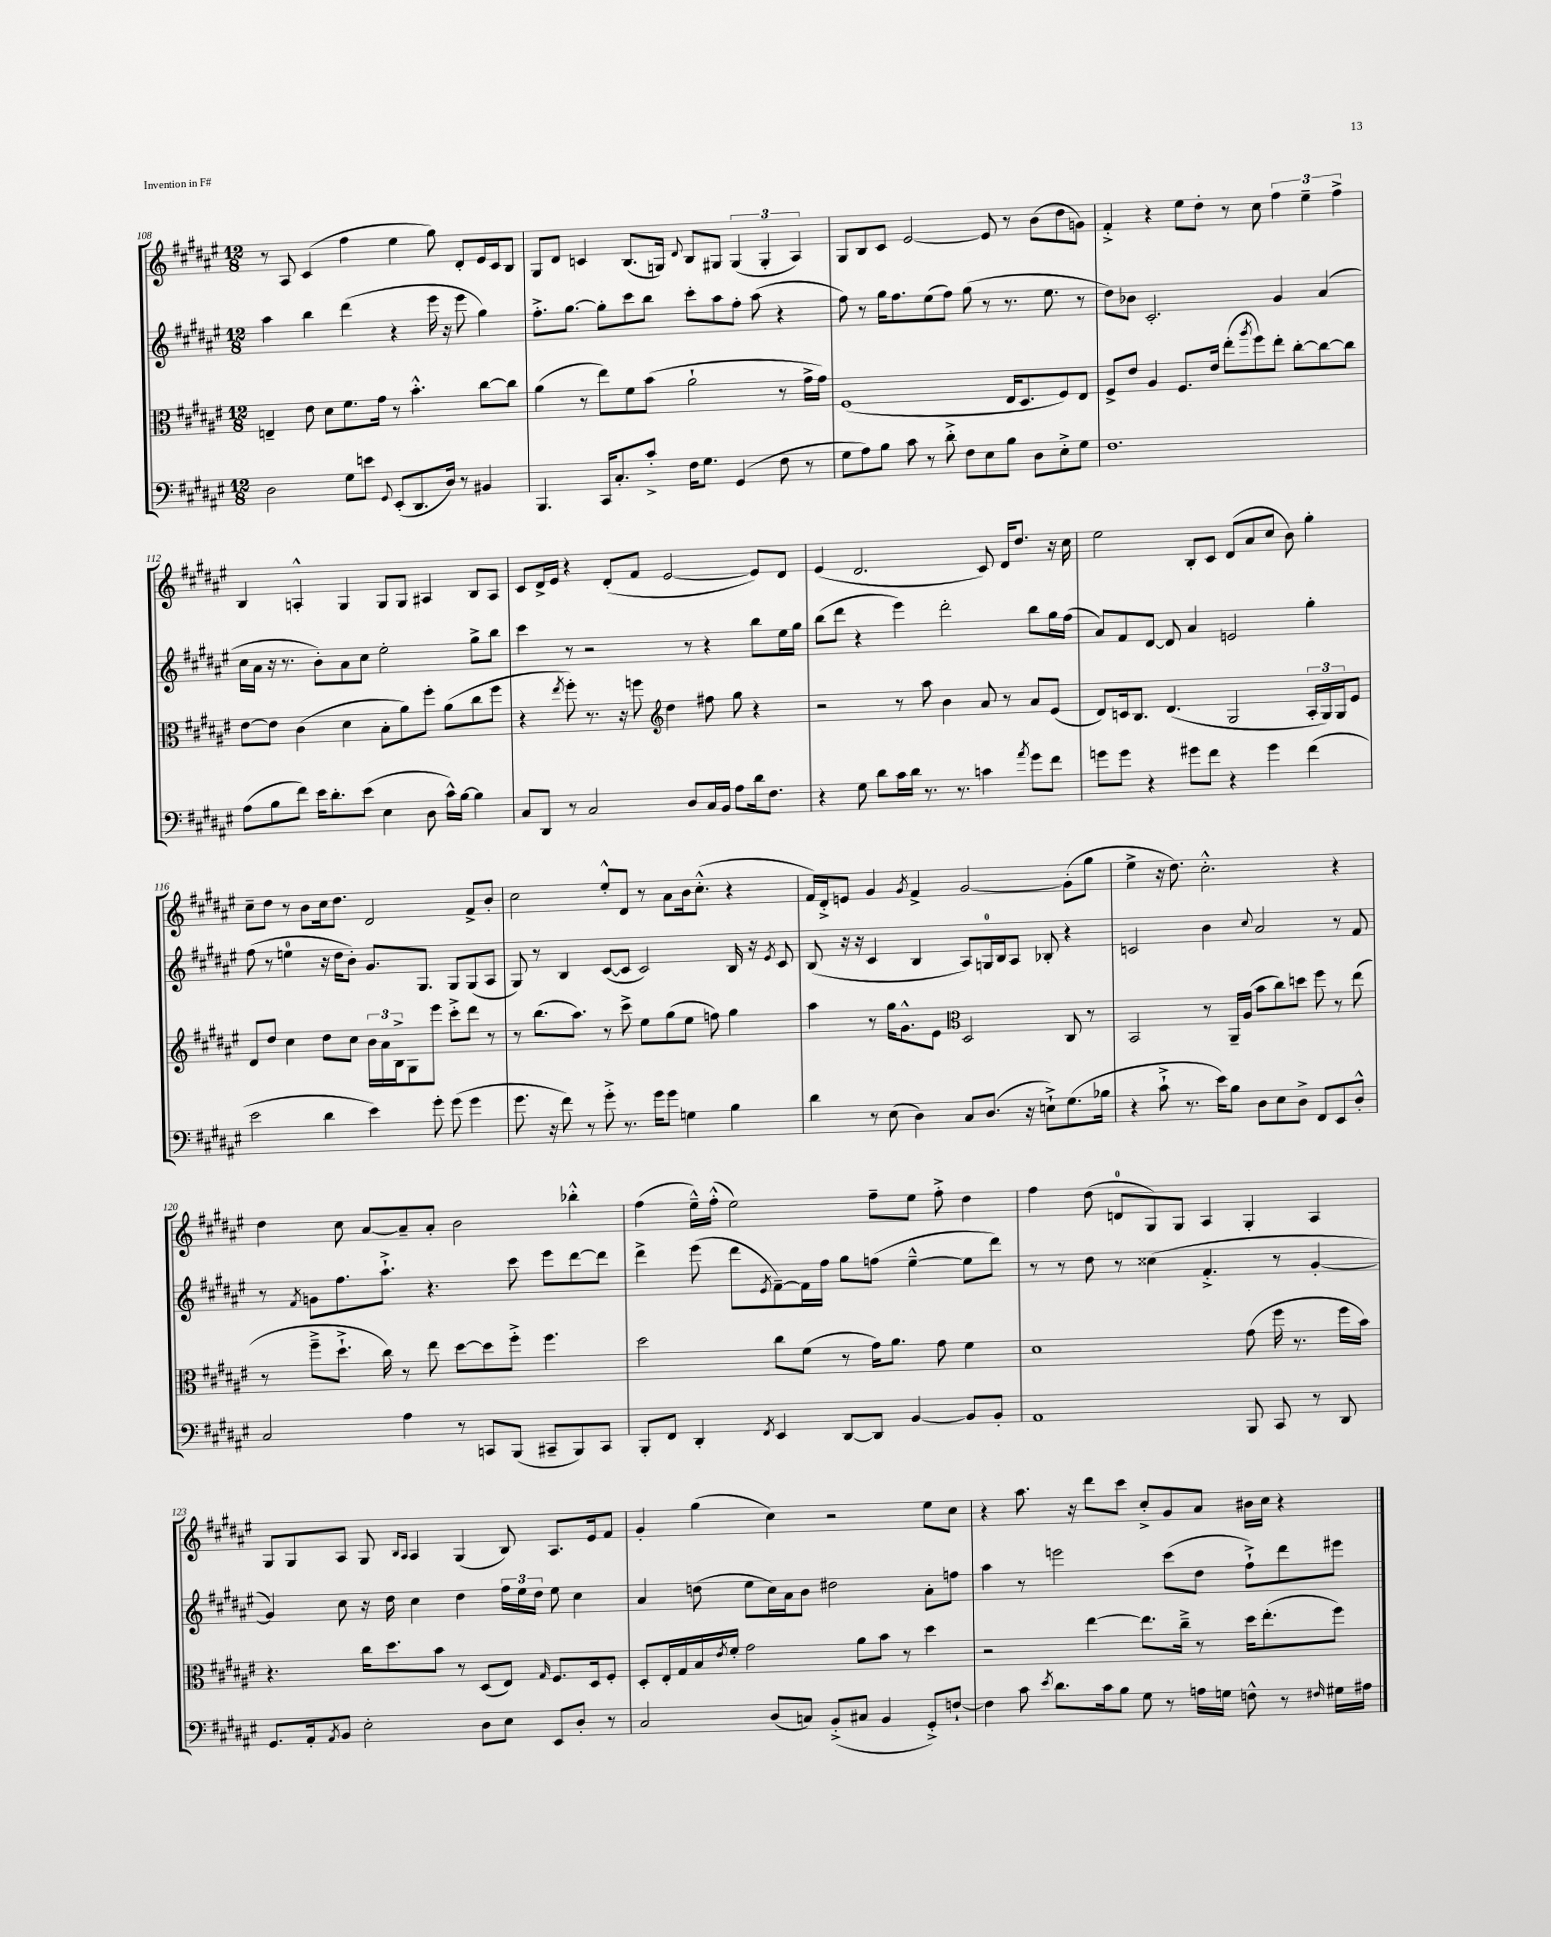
<<
\new StaffGroup <<
\new Staff = "s0" {
    \clef treble \key fis \major \numericTimeSignature \time 12/8
    r8 ais8 cis'4( fis''4 eis''4 gis''8) dis'8-. eis'16 cis'16 b8 |
    gis8 dis'8 c'4 b8.( g16) \appoggiatura { dis'8 } b8 gis8 \tuplet 3/2 { gis4( gis4-. ais4) } |
    gis8 b8 cis'8 eis'2~ eis'8 r8 b'8( dis''8 g'8) |
    fis'4-.-> r4 eis''8 dis''8-. r8 cis''8 \tuplet 3/2 { fis''4 eis''4-- fis''4-> } |
    b4 a4-.-^ gis4 gis8 gis8 ais4 b8 ais8 |
    cis'8 dis'16-> eis'16 r4 dis'8-.( fis'8 eis'2~ eis'8) dis'8 |
    eis'4( dis'2. cis'8) dis'16 dis''8. r16 cis''16 |
    eis''2 b8-. cis'8 dis'8( ais'8 cis''8 b'8) gis''4-. |
    cis''8-- dis''8 r8 b'8 cis''16 dis''8. dis'2 fis'8-> b'8-. |
    cis''2 eis''8-.-^ dis'8 r8 ais'8 b'16 cis''8.-.-^( r4 |
    fis'16) dis'16-.-> e'8 gis'4 \acciaccatura { gis'8 } fis'4-> gis'2~ gis'8-.( gis''8 |
    eis''4-> r16 dis''8.) cis''2.-.-^ r4 |
    dis''4 cis''8 ais'8~ ais'8-- ais'8-. b'2 bes''4-.-^ |
    fis''4( eis''16---^) fis''16-.-^( eis''2) fis''8-- eis''8 fis''8-.-> dis''4 |
    fis''4 dis''8( d'8-0 gis8) gis8 ais4 gis4-. ais4 |
    gis8 gis8 ais8 gis8 \grace { b16 ais16 } ais4 gis4( b8) ais8. eis'16 fis'8 |
    gis'4-. gis''4( cis''4) r2 eis''8 cis''8 |
    r4 ais''8. r16 dis'''8 cis'''8 cis''8-.-> gis'8 ais'8 bis'16 cis''16 r4 \bar "|." |
}
\new Staff = "s1" {
    \clef treble \key fis \major \numericTimeSignature \time 12/8
    ais''4 b''4 dis'''4( r4 eis'''16 r16 eis'''8 gis''4) |
    fis''8.-.-> gis''8.~ gis''8-. cis'''8 b''8 cis'''8-. ais''8 fis''8-. ais''8( r4 |
    fis''8) r8 gis''16 fis''8. eis''8( fis''8) gis''8( r8 r8. eis''8. r8 |
    dis''8) bes'8 cis'2.-. gis'4 ais'4( |
    cis''16 ais'16 r16 r8. b'8-.) ais'8 cis''8 eis''2-. gis''8-> b''8 |
    cis'''4 r8 r2 r8 r4 b''8 eis''16 gis''16 |
    b''8( dis'''8 r4 eis'''4) dis'''2-. b''8 gis''16 fis''16( |
    ais'8) fis'8 dis'8~ dis'8 ais'4 e'2 gis''4-. |
    fis''8( r8 e''4-0 r16 dis''16 b'8-.) gis'8. gis8. gis8 gis8( ais8 |
    gis8) r8 b4 cis'8~( cis'8 cis'2) b16 r16 \acciaccatura { eis'8 } cis'8 |
    b8( r16 r16 cis'4 b4 ais8) g16-0 b16 ais8 bes8-. r4 |
    c'2 b'4 \appoggiatura { cis''8 } ais'2 r8 fis'8 |
    r8 \acciaccatura { fis'8 } g'8 fis''8. ais''8.-!-> r4. cis'''8 eis'''8 dis'''8~ dis'''8 |
    dis'''4-> eis'''8( dis'''8 \acciaccatura { eis'8 } fis'8~--) fis'16 fis''16 gis''8 f''8( eis''4~---^ eis''8 dis'''8) |
    r8 r8 dis''8 r8 cisis''4( fis'4.-.-> r8 gis'4~-. |
    gis'4) cis''8 r16 dis''16 cis''4 dis''4 \tuplet 3/2 { fis''16 eis''16 dis''16 } eis''8 cis''4 |
    ais'4 d''8( eis''8 cis''16) ais'16 b'8 dis''2 ais'8-. f''8 |
    ais''4 r8 e'''2 cis'''8( dis''8 fis''8-!->) dis'''8 eis'''8 \bar "|." |
}
\new Staff = "s2" {
    \clef alto \key fis \major \numericTimeSignature \time 12/8
    e4-- eis'8 dis'8 fis'8. gis'16 r8 b'4.-.-^ cis''8~ cis''8 |
    ais'4( r8 eis''8) fis'8 b'8( ais'2-! r8 gis'16-> gis'16) |
    fis1( eis16 dis8. fis8) eis8 |
    fis8-> eis'8 ais4 fis8. eis'16 eis''8-.( \acciaccatura { ais''8 } fis''8) eis''8-. cis''8~-. cis''8~ cis''8 |
    eis'8~ eis'8 cis'4( dis'4 b8-. ais'8) fis''8-. ais'8( cis''8 fis''8 |
    r4 \acciaccatura { eis''8 } fis''8-.) r8. r16 f''8 \clef treble dis''4 fis''8 gis''8 r4 |
    r2 r8 ais''8 b'4 ais'8 r8 ais'8 eis'8( |
    dis'8) c'16 b8. dis'4.( gis2 \tuplet 3/2 { ais16-. gis16) gis16 } eis'8 |
    dis'8 dis''8 cis''4 dis''8 cis''8 \tuplet 3/2 { b'16 ais'16 b16-> } gis8 eis'''8 cis'''8-.-> dis'''8 r8 |
    r8 b''8.( ais''8.) r8 cis'''8-> eis''8 gis''8( eis''8 f''8) gis''4 |
    ais''4 r8 gis''16 gis'8.-^ eis'8 \clef alto dis2 cis8 r8 |
    b,2 r8 ais,16-- ais16( b'8 cis''8) d''8 fis''8 r8 eis''8( |
    r8 fis''8---> dis''8.-!-> cis''16) r8 eis''8 dis''8~ dis''8 fis''8-.-> fis''4. |
    dis''2 cis''8 fis'8( r8 gis'16) ais'8. gis'8 fis'4 |
    dis'1 gis'8( fis''16 r8. fis''16 b'16) |
    r4. cis''16 dis''8. b'8 r8 dis8( eis8) \grace { gis16 } fis8. dis16 fis8-. |
    dis8-. eis16-. gis16 b16 \acciaccatura { eis'8 } fis'16-. gis'2 ais'8 b'8 r8 dis''4 |
    r2 eis''4~ eis''8. cis''16---> r8 dis''16 eis''8.-.( fis''8) \bar "|." |
}
\new Staff = "s3" {
    \clef bass \key fis \major \numericTimeSignature \time 12/8
    dis2 gis8 e'8 \appoggiatura { gis,8 } eis,8-.( dis,8. dis16) r8 bis,4 |
    b,,4. cis,16 cis8.-. cis'8-.-> fis16 gis8. gis,4( fis8 r8 |
    gis8 ais8) b8 cis'8 r8 dis'8-.-> fis8 eis8 b8 dis8 eis8-.-> gis8 |
    fis1. |
    ais8( b8 fis'8) eis'16 dis'8.-. eis'8( eis4 dis8 cis'16-^) b16~ b4 |
    cis8 dis,8 r8 cis2 dis8 cis16 b,16 ais8 dis'16 fis8. |
    r4 gis8 dis'8 cis'16 dis'16 r8. r8. c'4 \acciaccatura { ais'8 } gis'8 fis'8 |
    g'8 g'8 r4 gis'8 fis'8 r4 gis'4 fis'4( |
    eis'2 dis'4 eis'4) gis'8-. gis'8( gis'4 |
    gis'8. r16 fis'8) r8 gis'8-.-> r8. gis'16 gis'8 g4 b4 |
    dis'4 r8 eis8( dis4) cis8 dis8.( r16 e8-!->) gis8.( bes16 |
    r4 cis'8-!-> r8. eis'16) b8 dis8 eis8 dis8-> fis,8 eis,8 dis8-.-^ |
    cis2 ais4 r8 c,8 b,,8( cis,8-- b,,8) cis,8 |
    b,,8-. fis,8 dis,4-. \acciaccatura { fis,8 } eis,4 dis,8~ dis,8 b,4~ b,8 b,8-. |
    ais,1 b,,8 cis,8 r8 dis,8 |
    gis,8. ais,16-. \acciaccatura { ais,8 } b,8 eis2-. dis8 eis8 eis,8 dis8-. r8 |
    cis2 dis8( c8) b,8-.->( cis8 b,4 gis,8-.->) f8~-! |
    f4 cis'8 \acciaccatura { eis'8 } dis'8. cis'16 b8 gis8 r8 a16 g16 f8-^ r8 \grace { fis16 } gis16 ais16 \bar "|." |
}
>>
>>
\layout { \context { \Score currentBarNumber = #108 } }
